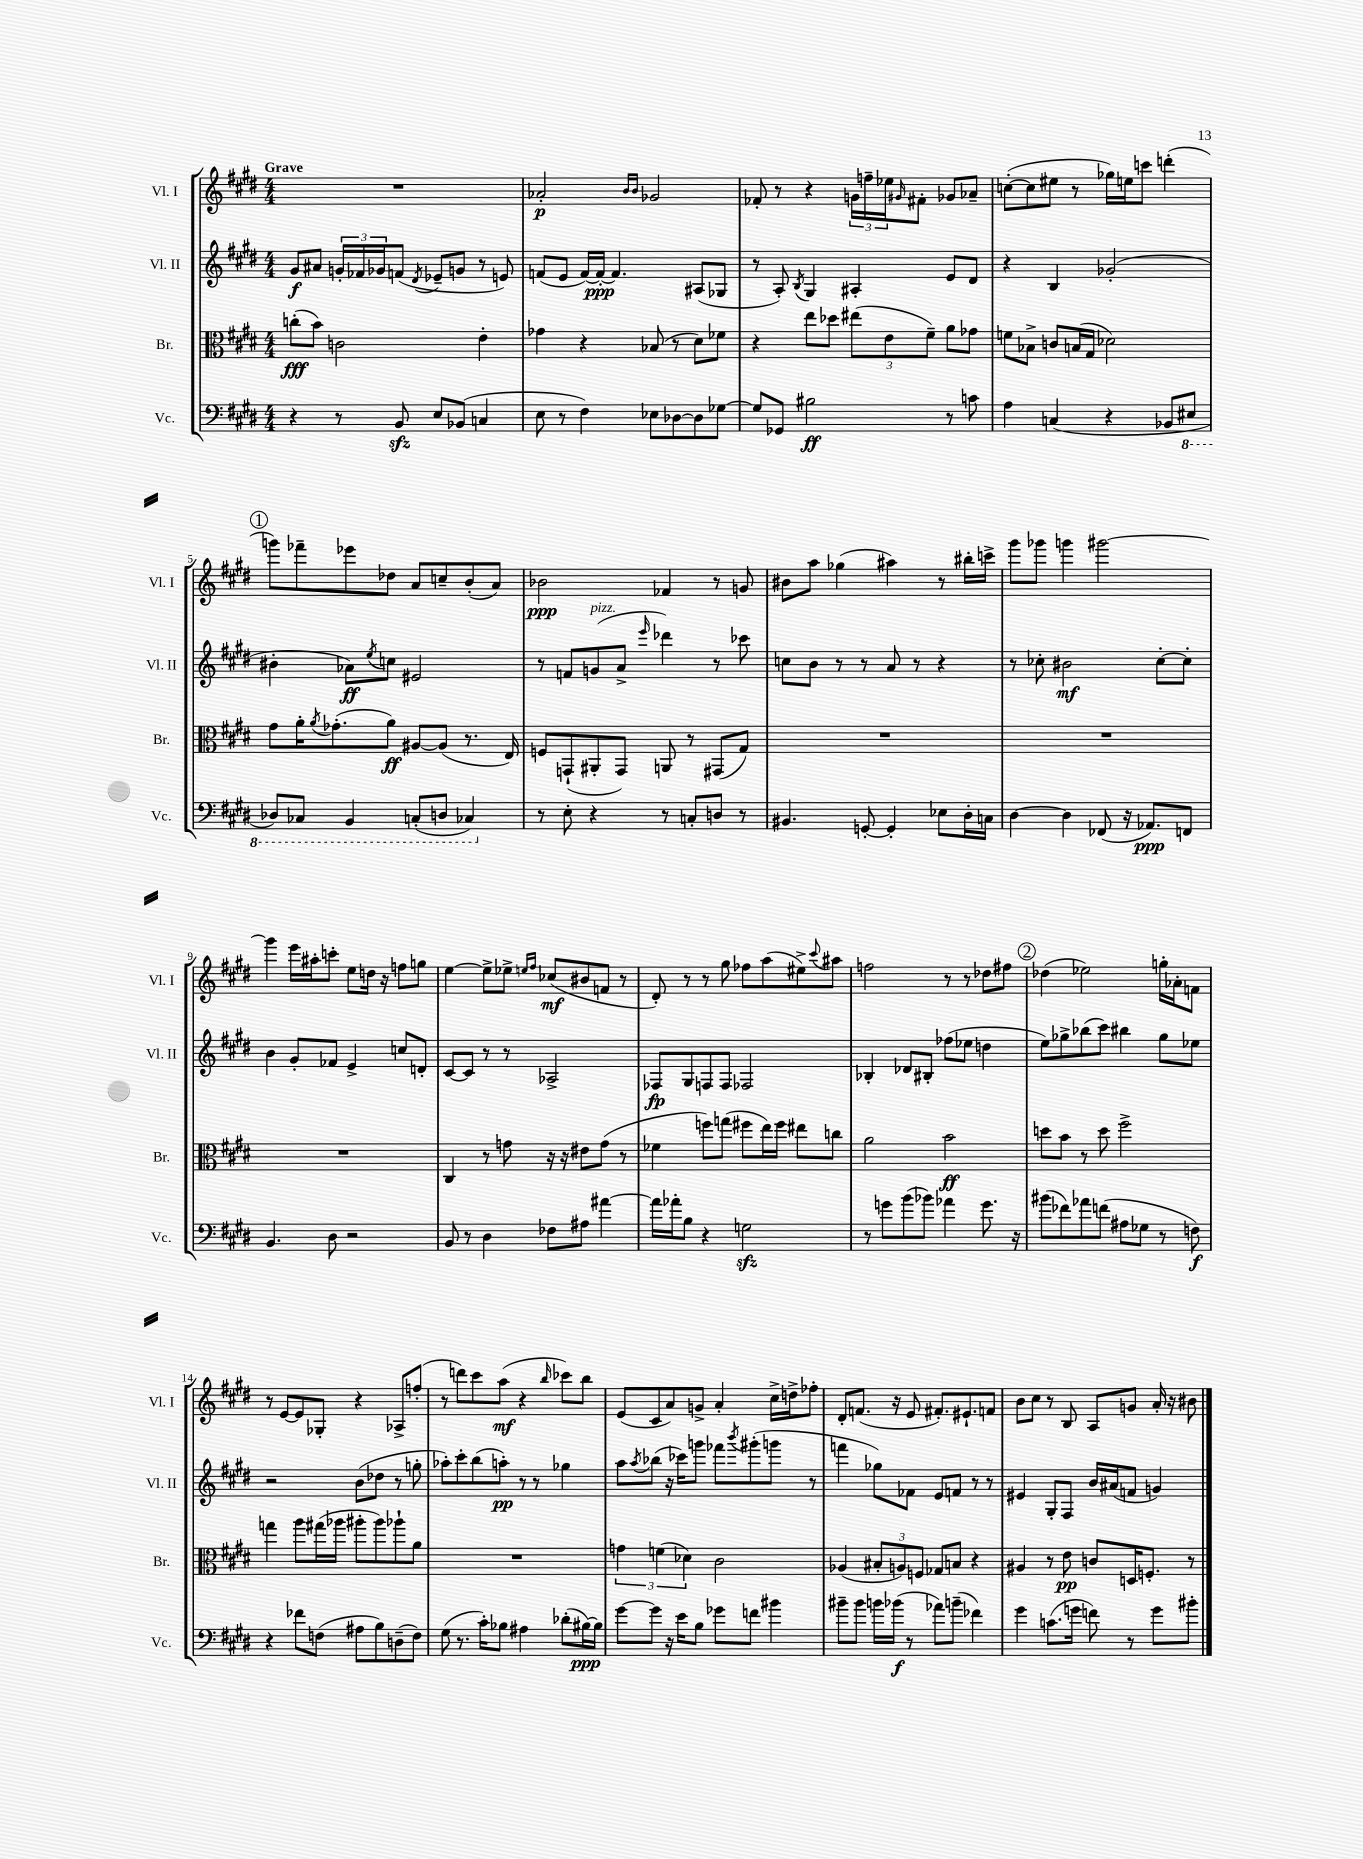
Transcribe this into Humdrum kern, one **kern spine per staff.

**kern	**kern	**kern	**kern
*staff4	*staff3	*staff2	*staff1
*clefF4	*clefC3	*clefG2	*clefG2
*k[f#c#g#d#]	*k[f#c#g#d#]	*k[f#c#g#d#]	*k[f#c#g#d#]
*M4/4	*M4/4	*M4/4	*M4/4
4r	(8cc'	8g#	1r
.	8b)	8a#	.
8r	2c	24g'	.
.	.	24f-	.
.	.	24g-	.
8BB	.	(8f	.
.	.	8qd#	.
8E	.	8e-~	.
(8BB-	.	8g	.
4C	4e'	8r	.
.	.	8e)	.
=	=	=	=
8E	4g-	(8f	2a-'
8r	.	8e	.
4F#)	4r	[16f)	.
.	.	16f'_	.
.	.	4.f]	.
.	.	.	16qqb
.	.	.	16qqb
8E-	(8B-	.	2g-
[8D-	8r	.	.
8D-]	8d#)	(8A#	.
[8G-	8f-	8G-	.
=	=	=	=
8G-]	4r	8r	8f-'
8GG-	.	8A')	8r
.	.	8qB	.
2B#	8ee	4G#	4r
.	8dd-	.	.
.	(12ee#	4A#'	24g
.	.	.	24ff~
.	12e	.	24ee-
.	.	.	16qqg#
.	.	.	8f#'
.	12f#~)	.	.
8r	8a	8e	8g-
8c	8g-	8d#	8a-~
=	=	=	=
4A	8f	4r	([8cc'
.	8B-^	.	8cc]
(4C	8c	4B	8ee#
.	(16B	.	8r
.	16G#	.	.
4r	2d-)	(2g-'	16gg-)
.	.	.	16ee
.	.	.	8ccc
8BB-	.	.	(4ddd'
8EE#	.	.	.
=	=	=	=
8DD-)	8g#	4b#'	8ggg)
8CC-	16a'	.	8fff-~
.	8qa	.	.
.	(8.g-'	.	.
4BBB	.	8a-)	8eee-
.	.	8qee	.
.	8a)	8cc	8dd-
(8CC'	[8A#	2e#	8a
8DD	(8A#]	.	8cc~
4CC-)	8.r	.	(8b'
.	.	.	8a)
.	16E)	.	.
=	=	=	=
8r	8F	8r	2b-
8E'	(8GG`	8f	.
4r	8AA#'	(8g	.
.	8GG)	8a^	.
.	.	16qqeee	.
8r	8AA	4ddd-)	4f-
8C'	8r	.	.
8D	(8GG#	8r	8r
8r	8G#)	8ccc-	8g
=	=	=	=
4.BB#	1r	8cc	8b#
.	.	8b	8aa
.	.	8r	(4gg-
[8GG'	.	8r	.
4GG']	.	8a	4aa#)
.	.	8r	.
8E-	.	4r	8r
16D#'	.	.	16bb#'
16C	.	.	16ccc^
=	=	=	=
[4D#	1r	8r	8ggg#
.	.	8cc-'	8ggg-
4D#]	.	2b#	4ggg
(8FF-	.	.	[2ggg#
16r	.	.	.
8.AA-)	.	.	.
.	.	[8cc-'	.
8FF	.	8cc-']	.
=	=	=	=
4.BB	1r	4b	4ggg#]
.	.	8g#'	16eee
.	.	.	16aa#'
8D#	.	8f-	8ccc'
2r	.	4e^	8ee
.	.	.	16dd
.	.	.	16r
.	.	8cc	8ff
.	.	8d'	8gg
=	=	=	=
8BB	4C#	[8c#	[4ee
8r	.	8c#]	.
4D#	8r	8r	8ee^]
.	8g	8r	8ee-^
.	.	.	16qqee
.	.	.	16qqff#
8F-	16r	2A-^	(8cc-
.	16r	.	.
8A#	8e#	.	8b#
[4a#	(8g	.	8f
.	8r	.	8r
=	=	=	=
16a#]	4f-	8F-	8d#')
16a-'	.	.	.
8B	.	8G#	8r
4r	8ff)	8F	8r
.	(8gg	8F	8gg#
2G	8ff#	2F-	8ff-
.	16ee)	.	(8aa
.	16ff#	.	.
.	8ee#	.	8ee#^)
.	.	.	8qqccc#
.	8cc	.	8aa#
=	=	=	=
8r	2a	4B-'	2ff
8g	.	.	.
(8b	.	8d-	.
8b-)	.	8B#'	.
4a-	2b	(8ff-	8r
.	.	8ee-	8r
8.g	.	4dd	8dd-
.	.	.	8ff#
16r	.	.	.
=	=	=	=
(8b#	8dd	8ee)	(4dd-
8f-)	8b	8gg-^	.
8a-	8r	(8bb-	2ee-)
(8f	8dd	8ccc#)	.
8A#	2ff#^	4bb#	.
8G-	.	.	.
8r	.	8gg-	16gg'
.	.	.	16a-'
8F)	.	8ee-	8f
=	=	=	=
4r	4gg	2r	8r
.	.	.	[8e
8f-	8aa	.	8e]
(8F	(16gg#	.	8G-'
.	16aa-	.	.
8A#	8aa#'	(8b	4r
8B)	8aa#)	8dd-	.
(8D~	8aa-`	8r	8A-^
8F)	8a	8gg'	(8ff'
=	=	=	=
(8G#	1r	8aa-')	8r
8.r	.	8ccc#'	8ddd)
.	.	(8bb	8ccc#
16c#')	.	.	.
8B-	.	8aa')	(8aa
4A#	.	8r	4r
.	.	8r	.
.	.	.	16qqbb
(8d-'	.	4gg-	8ccc-)
[16B#)	.	.	8bb
16B#]	.	.	.
=	=	=	=
[8g#	6g	8aa	(8e
.	.	8qaa	.
8g#]	.	(8bb-	8c#
.	(6f	.	.
16r	.	16r	8a)
16e	.	16ccc-)	.
.	6d-)	.	.
8B	.	8ggg	8g^
8g-	2c#	8fff-	4a'
.	.	8qbbb	.
8f	.	(8ggg#'	.
4b#	.	8ggg	16cc#^
.	.	.	16dd^
.	.	8r	8ff-'
=	=	=	=
8b#~	(4A-	4fff	8d#'
8b#	.	.	(8.f
16b	12B#'	8gg-)	.
(16b-	.	.	16r
.	12A)	.	.
8r	.	8f-	8e
.	12F	.	.
8a-)	8G-	8e	8.f#')
(8b~	8B	8f	.
.	.	.	8.e#`
4f-)	4r	8r	.
.	.	8r	8f
=	=	=	=
4g#	4A#	4e#	8b
.	.	.	8cc#
(8.c	8r	8G#'	8r
.	8e	8F#	8B
16g	.	.	.
8f)	8c	16b	8A
.	.	(16a#	.
8r	16D	8f	8g
.	8.F'	.	.
8g	.	4g)	16a'
.	.	.	16r
8b#'	8r	.	8b#
==	==	==	==
*-	*-	*-	*-
